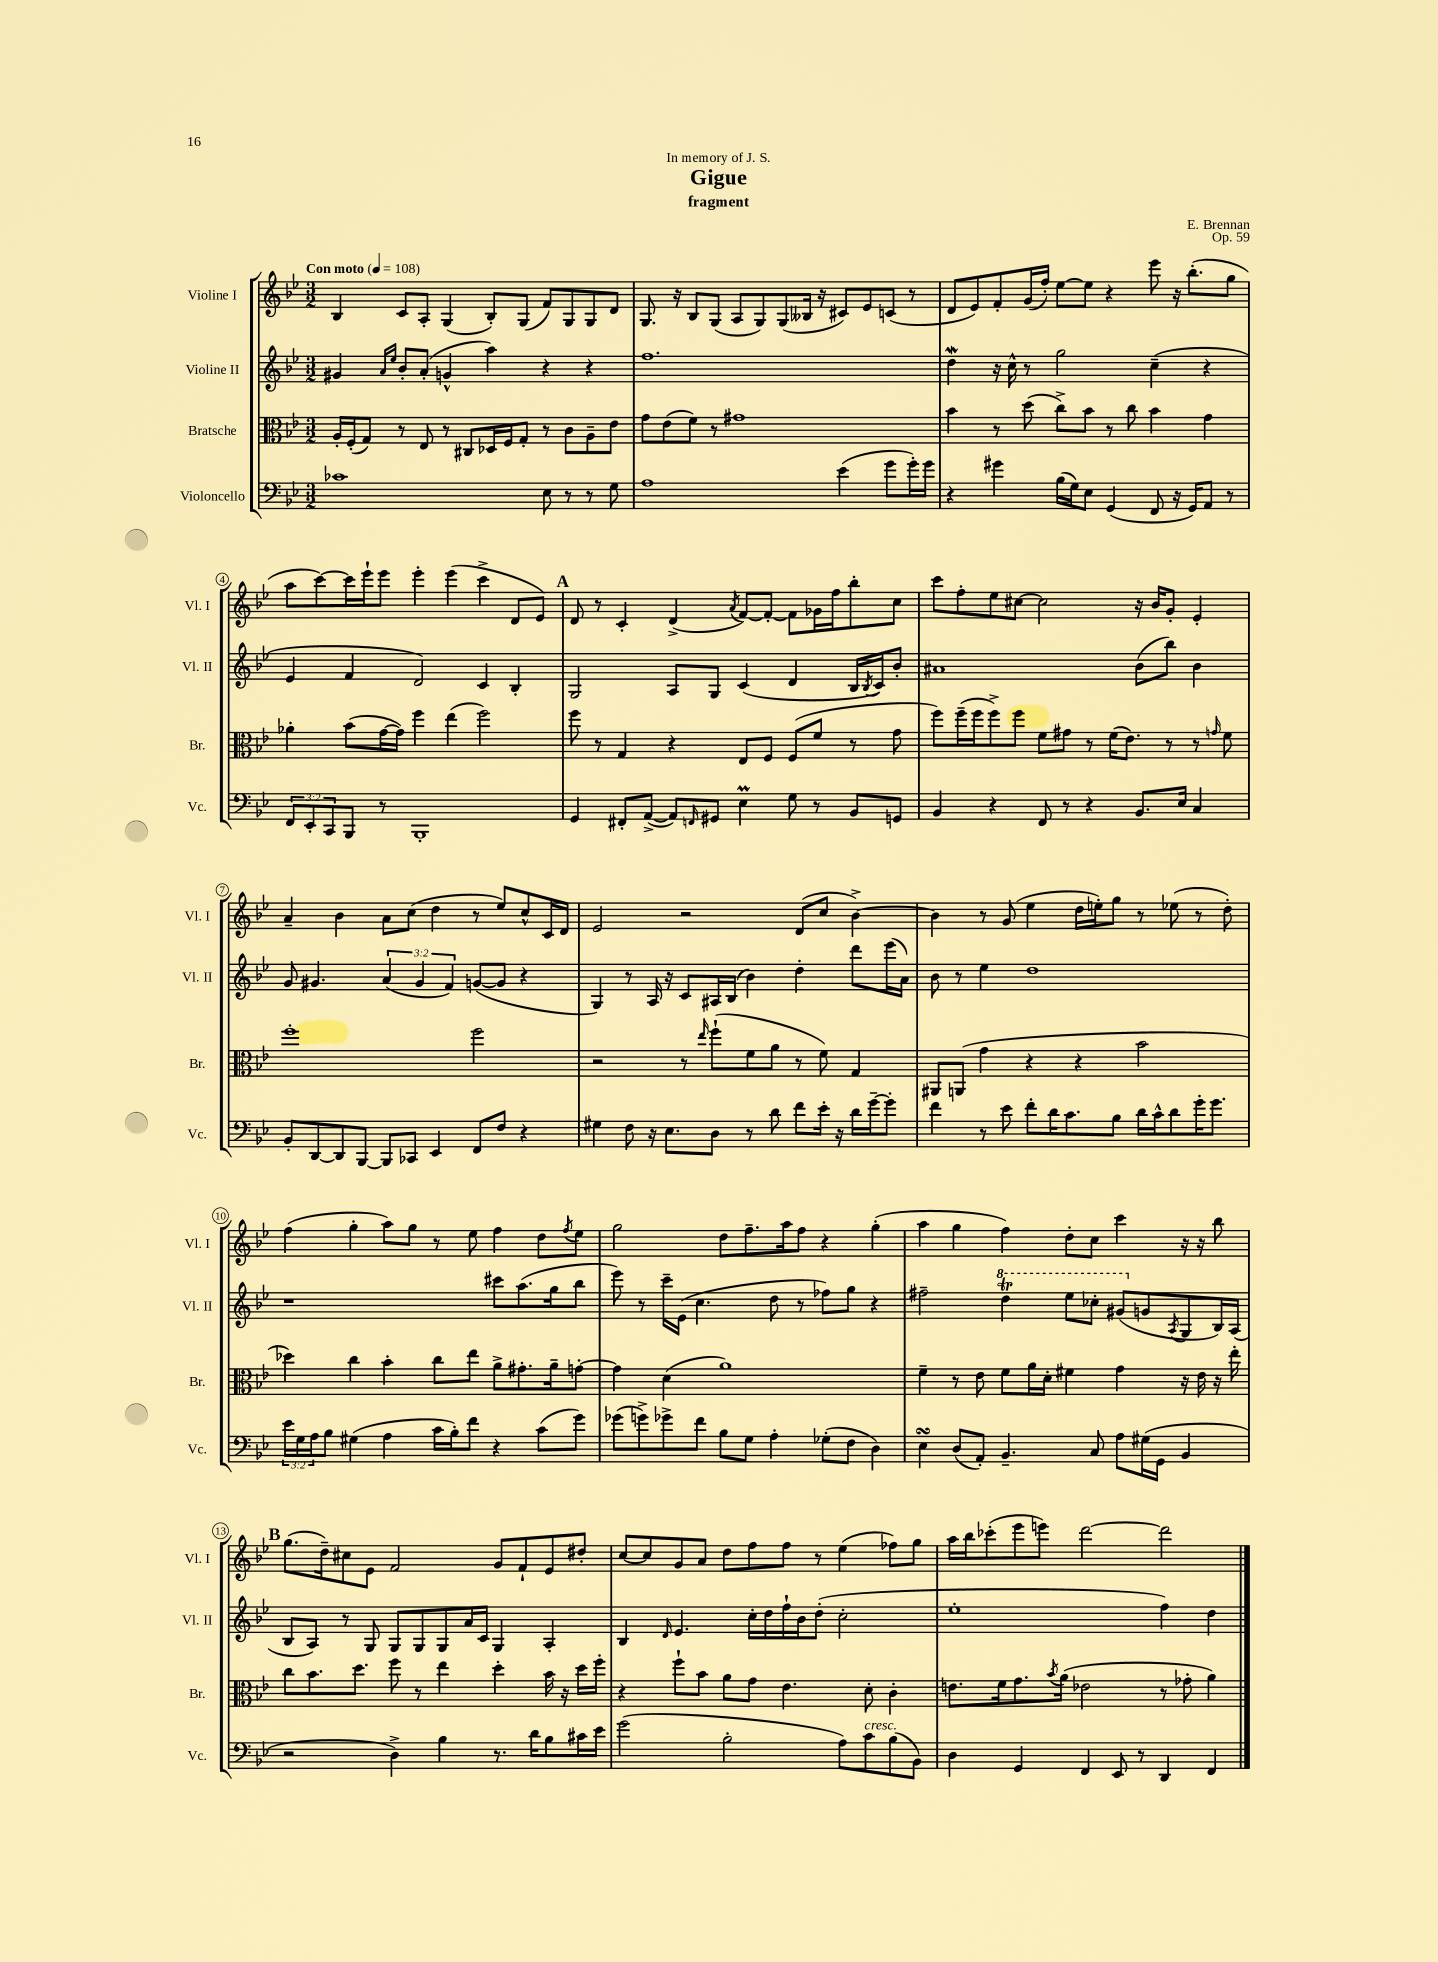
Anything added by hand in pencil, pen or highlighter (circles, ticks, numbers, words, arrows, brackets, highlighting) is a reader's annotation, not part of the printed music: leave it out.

**kern	**kern	**kern	**kern
*part4	*part3	*part2	*part1
*staff4	*staff3	*staff2	*staff1
*I"Violoncello	*I"Bratsche	*I"Violine II	*I"Violine I
*I'Vc.	*I'Br.	*I'Vl. II	*I'Vl. I
*clefF4	*clefC3	*clefG2	*clefG2
*k[b-e-]	*k[b-e-]	*k[b-e-]	*k[b-e-]
*M3/2	*M3/2	*M3/2	*M3/2
*MM108	*MM108	*MM108	*MM108
=1	=1	=1	=1
!	!	!	!LO:TX:a:B:t=Con moto
1c-X	16A'/LL	4g#X/	4B-/
.	(16F'/J	.	.
.	8G/J)	.	.
.	.	16qqa/LL	.
.	.	16qqee-/JJ	.
.	8r	8b-'/L	8c/L
.	8E-/	(8a'/J	8A'/J
.	8r	4gn^^/	(4G/
.	8C#X/L	.	.
.	16D-X/L	4aa\)	8B-'/L)
.	16F/J	.	.
.	8G'/J	.	(8G/J
8E-\	8r	4r	8f/L)
8r	8c\L	.	8G/
8r	8A~\	4r	8G/
8G\	8e-\J	.	8d/J
=2	=2	=2	=2
1A	8g\L	1.ff	8.G/
.	(8e-\	.	.
.	.	.	16r
.	8f\J)	.	8B-/L
.	8r	.	(8G/J
.	1g#X	.	8A/L
.	.	.	8G/)
.	.	.	(8G/
.	.	.	16B--X/Jk
.	.	.	16r
(4e-\	.	.	8c#X/L)
.	.	.	8e-/
8g\L	.	.	(8cn/J
16g'\L)	.	.	8r
16g\JJ	.	.	.
=3	=3	=3	=3
4r	4b-\	4ddW\	8d/L
.	.	.	8e-/)
4g#X\	8r	16r	8f'/
.	.	16cc^^\	.
.	(8dd\	8r	(16g/L
.	.	.	16ff'/JJ)
(16B-\LL	8cc^\L)	2gg\	[8ee-\L
16G\J)	.	.	.
8E-\J	8b-\J	.	8ee-\J]
(4GG/	8r	.	4r
.	8cc\	.	.
8FF/	4b-\	(4cc~\	8eee-\
16r	.	.	16r
16GG/KL)	.	.	(8.bb-'\L
8AA/J	4g\	4r	.
8r	.	.	8gg\J
!!LO:LB:g=z
=4	=4	=4	=4
12FF/L	4a-X'\	4e-/	8aa\L
12EE-'/	.	.	.
.	.	.	[8ccc\)
12CC/	.	.	.
8BBB-/J	(8b-\L	4f/	16ccc\L]
.	.	.	16eee-`\J
8r	[16g\L	.	8eee-\J
.	16g\JJ])	.	.
1BBB-'	4ff\	2d/)	4eee-'\
.	(4ee-\	.	(4eee-\
.	2ff\)	4c/	4ccc^\
.	.	4B-'/	8d/L
.	.	.	8e-/J)
!!LO:REH:place=s1:t=A
=5	=5	=5	=5
4GG/	8ff\	2G/	8d/
.	8r	.	8r
8FF#X'/L	4G/	.	4c'/
([8AA^/J	.	.	.
8AA/L])	4r	8A/L	(4d^/
16qqFFn/	.	.	.
8GG#X/J	.	8G/J	.
.	.	.	8qa/
4E-M\	8E-/L	(4c/	[8f/L)
.	8F/J	.	8f'/J_
8G\	(8F/L	4d/	8f\L]
8r	8f/J	.	16g-X\L
.	.	.	16ff\J
8BB-/L	8r	16B-/LL	8bb-'\
.	.	8qB-/	.
.	.	16c/J)	.
8GGn/J	8g\	8b-'/J	8cc\J
=6	=6	=6	=6
4BB-/	8ff\L)	1a#X	8ccc\L
.	(16ff~\L	.	8ff'\
.	16ff\J	.	.
4r	8ff^\)	.	8ee-\
.	8ff\J	.	[8cc#X\J
8FF/	8f\L	.	2cc#\]
8r	8g#X\J	.	.
4r	8r	.	.
.	(16f\KL	.	.
.	8.e-\J)	.	.
8.BB-/L	.	(8b-\L	16r
.	.	.	16b-/KL
.	8r	8bb-\J)	8g'/J
16E-/Jk	.	.	.
4C/	8r	4b-\	4e-'/
.	16qqgn/	.	.
.	8f\	.	.
!!LO:LB:g=z
=7	=7	=7	=7
8BB-'/L	1ff'	8g/	4a~/
[8DD/	.	4.g#X/	.
8DD/]	.	.	4b-\
[8BBB-/J	.	.	.
8BBB-/L]	.	(6a/	8a\L
8CC-X/J	.	.	(8cc\J
.	.	6g#/	.
4EE-/	.	.	4dd\
.	.	6f/)	.
8FF/L	2ff\	([8gn/L	8r
8F/J	.	8g/J]	8ee-/L)
4r	.	4r	8cc^^/
.	.	.	16c/L
.	.	.	16d/JJ
=8	=8	=8	=8
4G#X\	2r	4G/)	2e-/
8F\	.	8r	.
16r	.	16A/	.
8.E-\L	.	16r	.
.	8r	8c/L	2r
.	16qqee-/	.	.
8D\J	(8ff`\L	16A#X/L	.
.	.	(16B-/JJ	.
8r	8f\	4b-\)	.
8d\	8a\J	.	.
8f\L	8r	4dd'\	(8d/L
16e-'\Jk	8f\)	.	8cc/J
16r	.	.	.
16d\LL	4G/	8ddd\L	[4b-^\)
[16g~\J	.	.	.
8g'\J]	.	(16eee-\L	.
.	.	16a\JJ)	.
=9	=9	=9	=9
4f\	8AA#X/L	8b-\	4b-\]
.	(8AAn/J	8r	.
8r	4g\	4ee-\	8r
8e-\	.	.	(8g/
8f'\L	4r	1dd	4ee-\
16d\K	.	.	.
8.c\	.	.	.
.	4r	.	16dd\LL
.	.	.	16een'\J)
8B-\J	.	.	8gg\J
16d\LL	2b-\	.	8r
16c^^\J	.	.	.
8d\	.	.	(8ee-X\
16g'\K	.	.	8r
8.g\J	.	.	.
.	.	.	8dd'\)
!!LO:LB:g=z
=10	=10	=10	=10
24e-\LL	4dd-X\)	1r	(4ff\
24G\	.	.	.
24A\J	.	.	.
8B-\J	.	.	.
(4G#X\	4cc\	.	4gg'\
4A\	4b-'\	.	8aa\L)
.	.	.	8gg\J
16c\LL	8cc\L	.	8r
16B-'\J)	.	.	.
8f\J	8ee-\J	.	8ee-\
4r	8a^\L	8ccc#X\L	4ff\
.	8.g#X'\	(8.aa\	.
(8c\L	.	.	8dd\L
.	16a~\k	16gg\k	.
.	.	.	8qff/
8g\J)	[8gn'\J	8bb-\J	8ee-\J
=11	=11	=11	=11
(8g-X\L	4g\]	8eee-\)	2gg\
8gn^\)	.	8r	.
8g-X^\	(4d\	16ccc~\LL	.
.	.	(16e-\JJ	.
8f\J	.	4.cc\	.
8B-\L	1a)	.	8dd\L
8G\J	.	.	8.ff~\
4A'\	.	8dd\	.
.	.	.	16aa\k
.	.	8r	8ff\J
(8G-X'\L	.	8ff-X\L)	4r
8F\J	.	8gg\J	.
4D\)	.	4r	(4gg'\
=12	=12	=12	=12
4E-sSSs\	4f~\	2ff#X~\	4aa\
(8D/L	8r	.	4gg\
8AA'/J)	8e-\	.	.
*	*	*8va	*
4.BB-~/	8f\L	4dddt\	4ff\)
.	16a\L	.	.
.	16d'\JJ	.	.
.	4f#X\	8eee-\L	8dd'\L
8C/	.	8ccc-X'\J	8cc\J
8A\L	4g\	(8gg#X/L	4ccc\
*	*	*X8va	*
(16G#X\L	.	8gn/	.
16GG\JJ	.	.	.
.	.	8qA/	.
4BB-/	16r	8G/	16r
.	16e-\	.	16r
.	16r	16B-/L)	8bb-\
.	16ee-'\	(16A/JJ	.
!!LO:LB:g=z
!!LO:REH:place=s1:t=B
=13	=13	=13	=13
2r	8cc\L	8B-/L	(8.gg\L
.	8.b-\	8A/J)	.
.	.	.	16dd~\k)
.	.	8r	8cc#X\
.	8.dd\J	.	.
.	.	8G/	8e-\J
4D^\)	8ff\	8G/L	2f/
.	8r	8G/	.
4B-\	4ee-\	8G/	.
.	.	16a/L	.
.	.	16c/JJ	.
8.r	4dd'\	4G/	8g/L
.	.	.	8f`/
16d\KL	.	.	.
8B-\	16b-\	4A'/	8e-/
.	16r	.	.
16c#X\L	16dd\LL	.	8dd#X'/J
16e-\JJ	16ff'\JJ	.	.
=14	=14	=14	=14
(2g\	4r	4B-/	[8cc/L
.	.	.	8cc/]
.	.	16qqd/	.
.	8ff`\L	4.e-/	8g/
.	8b-\J	.	8a/J
2B-'\	8a\L	.	8dd\L
.	8g\J	16cc'\LL	8ff\
.	.	16dd\	.
.	4.e-\	16ff`\	8ff\J
.	.	16b-\J	.
.	.	(8dd'\J	8r
8A\L)	.	2cc'\	(4ee-\
!LO:TX:a:i:t=cresc.	!	!	!
8c\	8d'\	.	.
(8B-\	4c'\	.	8ff-X\L)
8BB-\J)	.	.	8gg\J
=15	=15	=15	=15
4D\	8.en\L	1ee-'	16aa\LL
.	.	.	16bb-\J
.	.	.	(8ccc-X'\
.	16f\k	.	.
4GG/	8.g\	.	8eee-\
.	.	.	8eeen\J)
.	8qb-/	.	.
.	(16a\Jk	.	.
4FF/	2e-X\	.	[2ddd\
8EE-/	.	.	.
8r	.	.	.
4DD/	8r	4ff\)	2ddd\]
.	8g-X'\	.	.
4FF/	4a\)	4dd\	.
==	==	==	==
*-	*-	*-	*-
